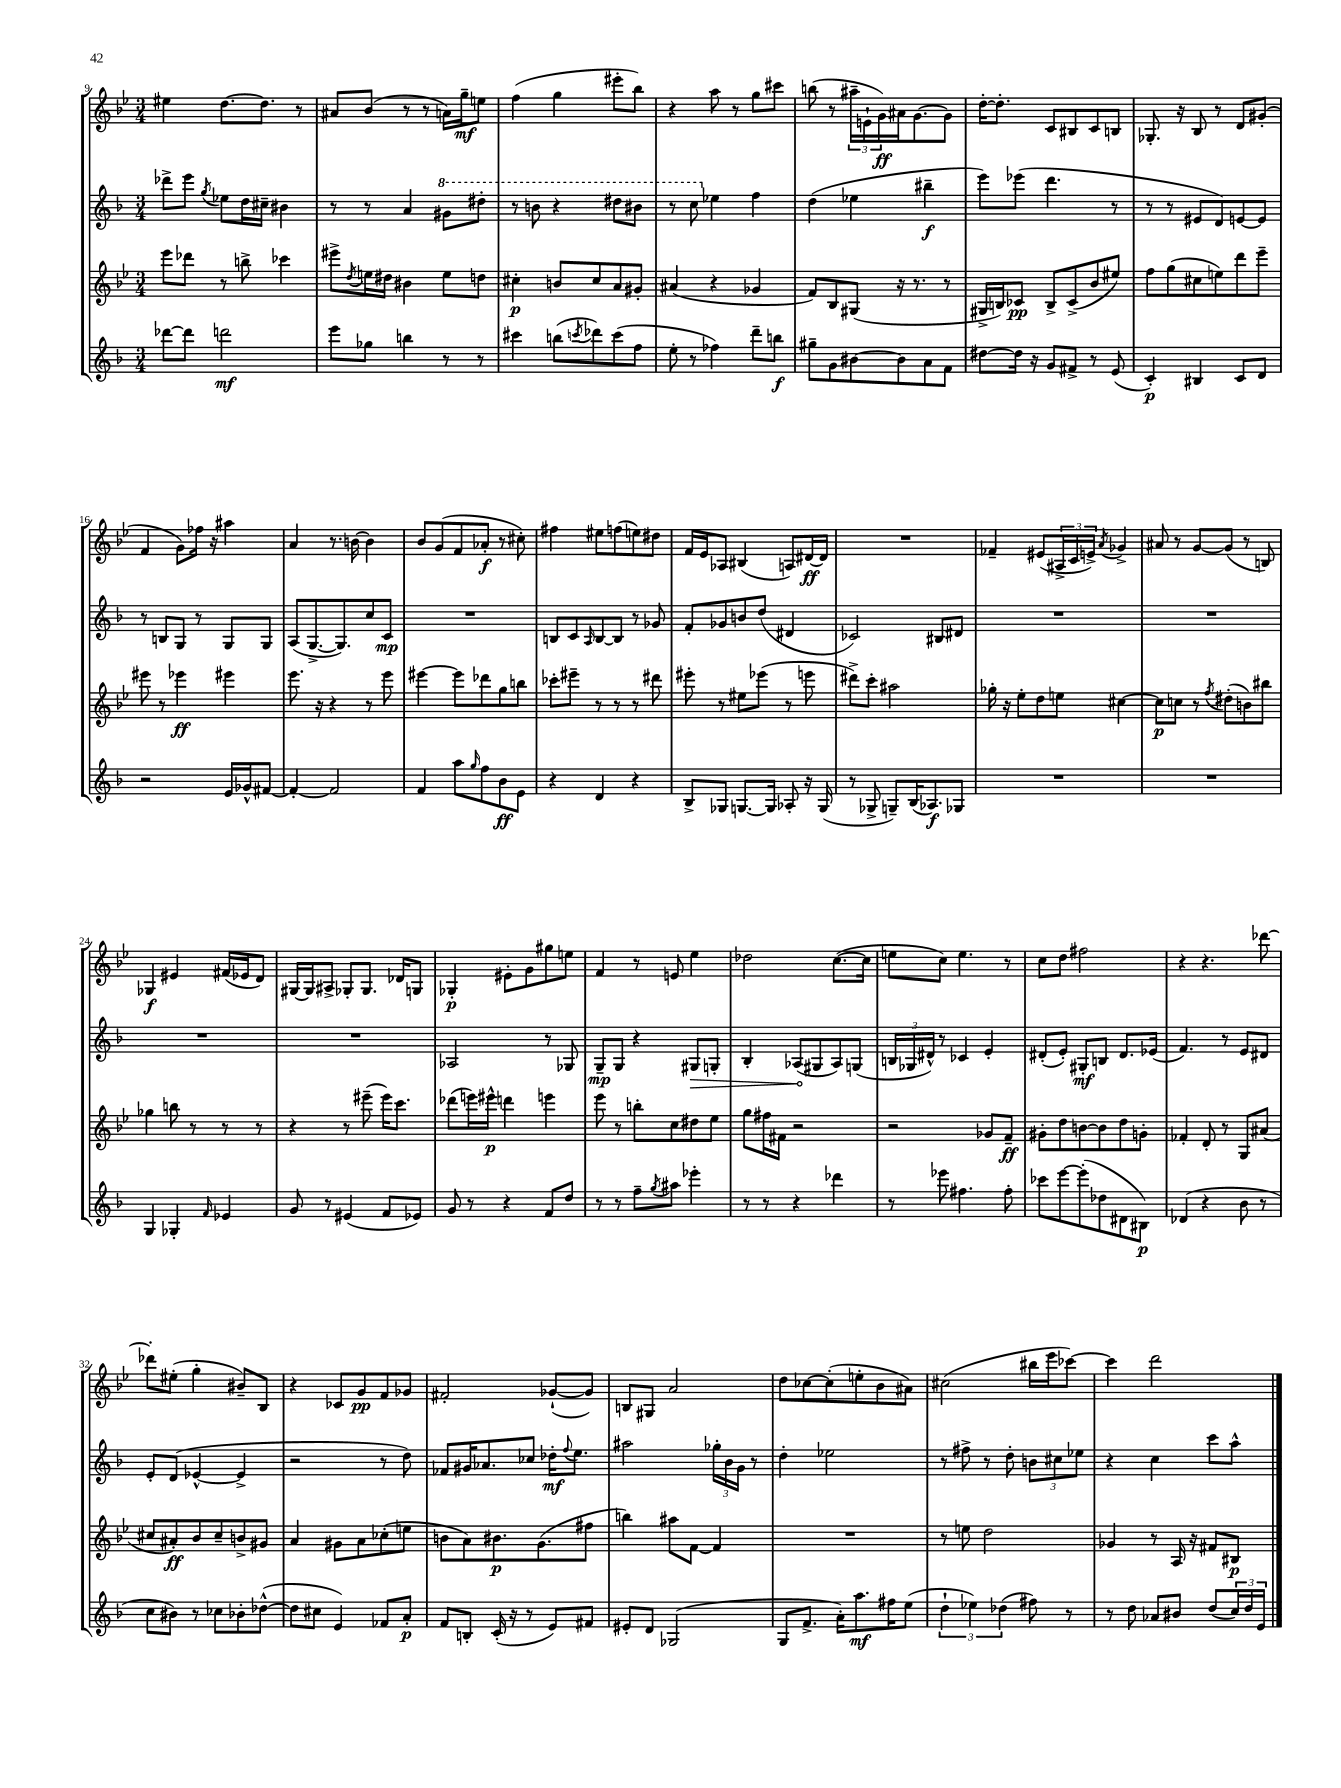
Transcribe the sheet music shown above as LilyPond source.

<<
\new StaffGroup <<
\new Staff = "s0" {
    \clef treble \key bes \major \numericTimeSignature \time 3/4
    eis''4 d''8.~ d''8. r8 |
    ais'8 bes'8( r8 r8 a'16) g''16--\mf e''8 |
    f''4( g''4 eis'''8-. bes''8) |
    r4 a''8 r8 g''8 cis'''8 |
    b''8( r8 \tuplet 3/2 { ais''16-- e'16-! g'16\ff) } ais'16 g'8.~ g'8 |
    d''16~-. d''8.-. c'8 bis8 c'8 b8 |
    ges8.-. r16 bes8 r8 d'8 gis'8-.( |
    f'4 g'8) fes''16 r16 ais''4 |
    a'4 r8. b'16~ b'4 |
    bes'8 g'8( f'8 aes'8-.\f r8 cis''8-.) |
    fis''4 eis''8 f''8( e''8) dis''8 |
    f'16 ees'16 aes8 bis4( a8) dis'16~\ff dis'16 |
    R2. |
    fes'4-- eis'8( \tuplet 3/2 { ais16-> c'16 e'16->) } \acciaccatura { a'8 } ges'4-> |
    ais'8 r8 g'8~ g'8( r8 b8) |
    ges4\f eis'4 fis'16( ees'16 d'8) |
    gis16~ gis16 ais8-> ges8-. ges8. des'16 g8 |
    ges4-.\p eis'8-. g'8 gis''8 e''8 |
    f'4 r8 e'8 ees''4 |
    des''2 c''8.~( c''16 |
    e''8 c''8) e''4. r8 |
    c''8 d''8 fis''2 |
    r4 r4. des'''8~ |
    des'''8-. eis''8-.( g''4-. bis'8--) bes8 |
    r4 ces'8 g'8\pp f'8 ges'8 |
    fis'2-. ges'8~-!( ges'8) |
    b8 gis8 a'2 |
    d''8 ces''8~ ces''8-.( e''8-. bes'8 ais'8) |
    cis''2( bis''16 ees'''16 ces'''8~) |
    ces'''4 d'''2 \bar "|." |
}
\new Staff = "s1" {
    \clef treble \key f \major \numericTimeSignature \time 3/4
    des'''8-> e'''8 \acciaccatura { g''8 } ees''8 d''16 cis''16-- bis'4 |
    r8 r8 a'4 \ottava #1 gis''8 dis'''8-. |
    r8 b''8 r4 dis'''8 bis''8 |
    r8 c'''8 \ottava #0 ees''4 f''4 |
    d''4( ees''4 bis''4--\f |
    e'''8) ees'''8( d'''4. r8 |
    r8 r8 eis'8 d'8) e'8~ e'8 |
    r8 b8 g8 r8 g8 g8 |
    a8( g8.~-> g8.) c''8 c'8\mp |
    R2. |
    b8 c'8 \grace { a16 } b8~ b8 r8 ges'8 |
    f'8-. ges'8 b'8 d''8( dis'4 |
    ces'2) bis8 dis'8 |
    R2. |
    R2. |
    R2. |
    R2. |
    aes2 r8 ges8 |
    g8--\mp g8 r4 \once \override Hairpin.circled-tip = ##t gis8\> g8-. |
    bes4-. aes8\!( gis8 aes8) g8( |
    \tuplet 3/2 { b16 ges16 dis'16-^) } r8 ces'4 e'4-. |
    dis'8-.( e'8-.) gis8-.\mf b8 dis'8. ees'16( |
    f'4.) r8 e'8 dis'8 |
    e'8-. d'8( ees'4~-^ ees'4-> |
    r2 r8 d''8) |
    fes'8 gis'16 aes'8. ces''8 des''16-.\mf \appoggiatura { f''8 } e''8. |
    ais''2 \tuplet 3/2 { ges''16-. bes'16 g'16 } r8 |
    d''4-. ees''2 |
    r8 fis''8-> r8 d''8-. \tuplet 3/2 { b'8 cis''8 ees''8 } |
    r4 c''4 c'''8 a''8-^ \bar "|." |
}
\new Staff = "s2" {
    \clef treble \key bes \major \numericTimeSignature \time 3/4
    ees'''8 des'''8 r8 b''8-> ces'''4 |
    eis'''8-> \acciaccatura { d''8 } e''16 dis''16 bis'4 e''8 d''8 |
    cis''4-.\p b'8 cis''8 a'8 gis'8-. |
    ais'4( r4 ges'4 |
    f'8) bes8 gis8( r16 r8. r8 |
    gis16-> b16) ces'8\pp b8-> ces'8->( bes'8 eis''8) |
    f''8 g''8( cis''8 e''8) d'''8 ees'''8-- |
    eis'''8 r8 ees'''4\ff eis'''4 |
    ees'''8. r16 r4 r8 ees'''8 |
    eis'''4~ eis'''8 des'''8 g''8 b''8 |
    ces'''8-. eis'''8-- r8 r8 r8 dis'''8 |
    eis'''8-. r8 eis''8 ees'''8( r8 e'''8 |
    dis'''8->) c'''8-. ais''2 |
    ges''16-. r16 ees''8-. d''8 e''8 cis''4~ |
    cis''8\p c''8 r8 \acciaccatura { f''8 } dis''8-.( b'8) bis''8 |
    ges''4 b''8 r8 r8 r8 |
    r4 r8 eis'''8--( eis'''16) c'''8. |
    des'''8( e'''16) eis'''16-^\p d'''4 e'''4 |
    ees'''8 r8 b''8-. c''8 dis''8 ees''8 |
    g''8 fis''16 fis'16 r2 |
    r2 ges'8 f'8--\ff |
    gis'8-. d''8 b'8~ b'8 d''8 g'8-. |
    fes'4-. d'8-. r8 g8 ais'8( |
    cis''8 ais'8-.\ff) bes'8 cis''8-- b'8-> gis'8 |
    a'4 gis'8 a'8 ces''8-.( e''8 |
    b'8 a'8) bis'8.\p g'8.( fis''8 |
    b''4) ais''8 f'8~ f'4 |
    R2. |
    r8 e''8 d''2 |
    ges'4 r8 a16 r16 fis'8 bis8\p \bar "|." |
}
\new Staff = "s3" {
    \clef treble \key f \major \numericTimeSignature \time 3/4
    des'''8~ des'''8 d'''2\mf |
    e'''8 ges''8 b''4 r8 r8 |
    cis'''4 b''8( \acciaccatura { c'''8 } des'''8) c'''8( f''8 |
    e''8-. r8 fes''4) d'''8-- b''8\f |
    gis''8-- g'8 bis'8~ bis'8 a'8 f'8 |
    dis''8~ dis''16 r16 g'8 fis'8-> r8 e'8( |
    c'4-.\p) bis4 c'8 d'8 |
    r2 e'16 ges'16-^ fis'8~ |
    fis'4~-. fis'2 |
    f'4 a''8 \grace { g''16 } f''8 bes'8\ff e'8 |
    r4 d'4 r4 |
    bes8-> ges8 g8.~ g16 aes8-. r16 g16( |
    r8 ges8-> g8--) bes16( aes8.\f) ges8 |
    R2. |
    R2. |
    g4 ges4-. \grace { f'16 } ees'4 |
    g'8 r8 eis'4( f'8 ees'8) |
    g'8 r8 r4 f'8 d''8 |
    r8 r8 f''8-- \acciaccatura { g''8 } ais''8 ees'''4-. |
    r8 r8 r4 des'''4 |
    r8 ees'''8 fis''4. fis''8-. |
    ces'''8 e'''8~ e'''8-.( des''8 dis'8 bis8\p) |
    des'4( r4 bes'8 r8 |
    c''8 bis'8) r8 ces''8 bes'8-. des''8~-^( |
    des''8 cis''8 e'4) fes'8 a'8-.\p |
    f'8 b8-. c'16-.( r16 r8 e'8) fis'8 |
    eis'8-. d'8 ges2( |
    g8 f'8.-> a'16-.) a''8.\mf fis''16 e''8( |
    \tuplet 3/2 { d''4-! ees''4) des''4( } fis''8) r8 |
    r8 d''8 aes'8 bis'8 d''8( \tuplet 3/2 { c''16) d''16 e'16 } \bar "|." |
}
>>
>>
\layout { \context { \Score currentBarNumber = #9 } }
